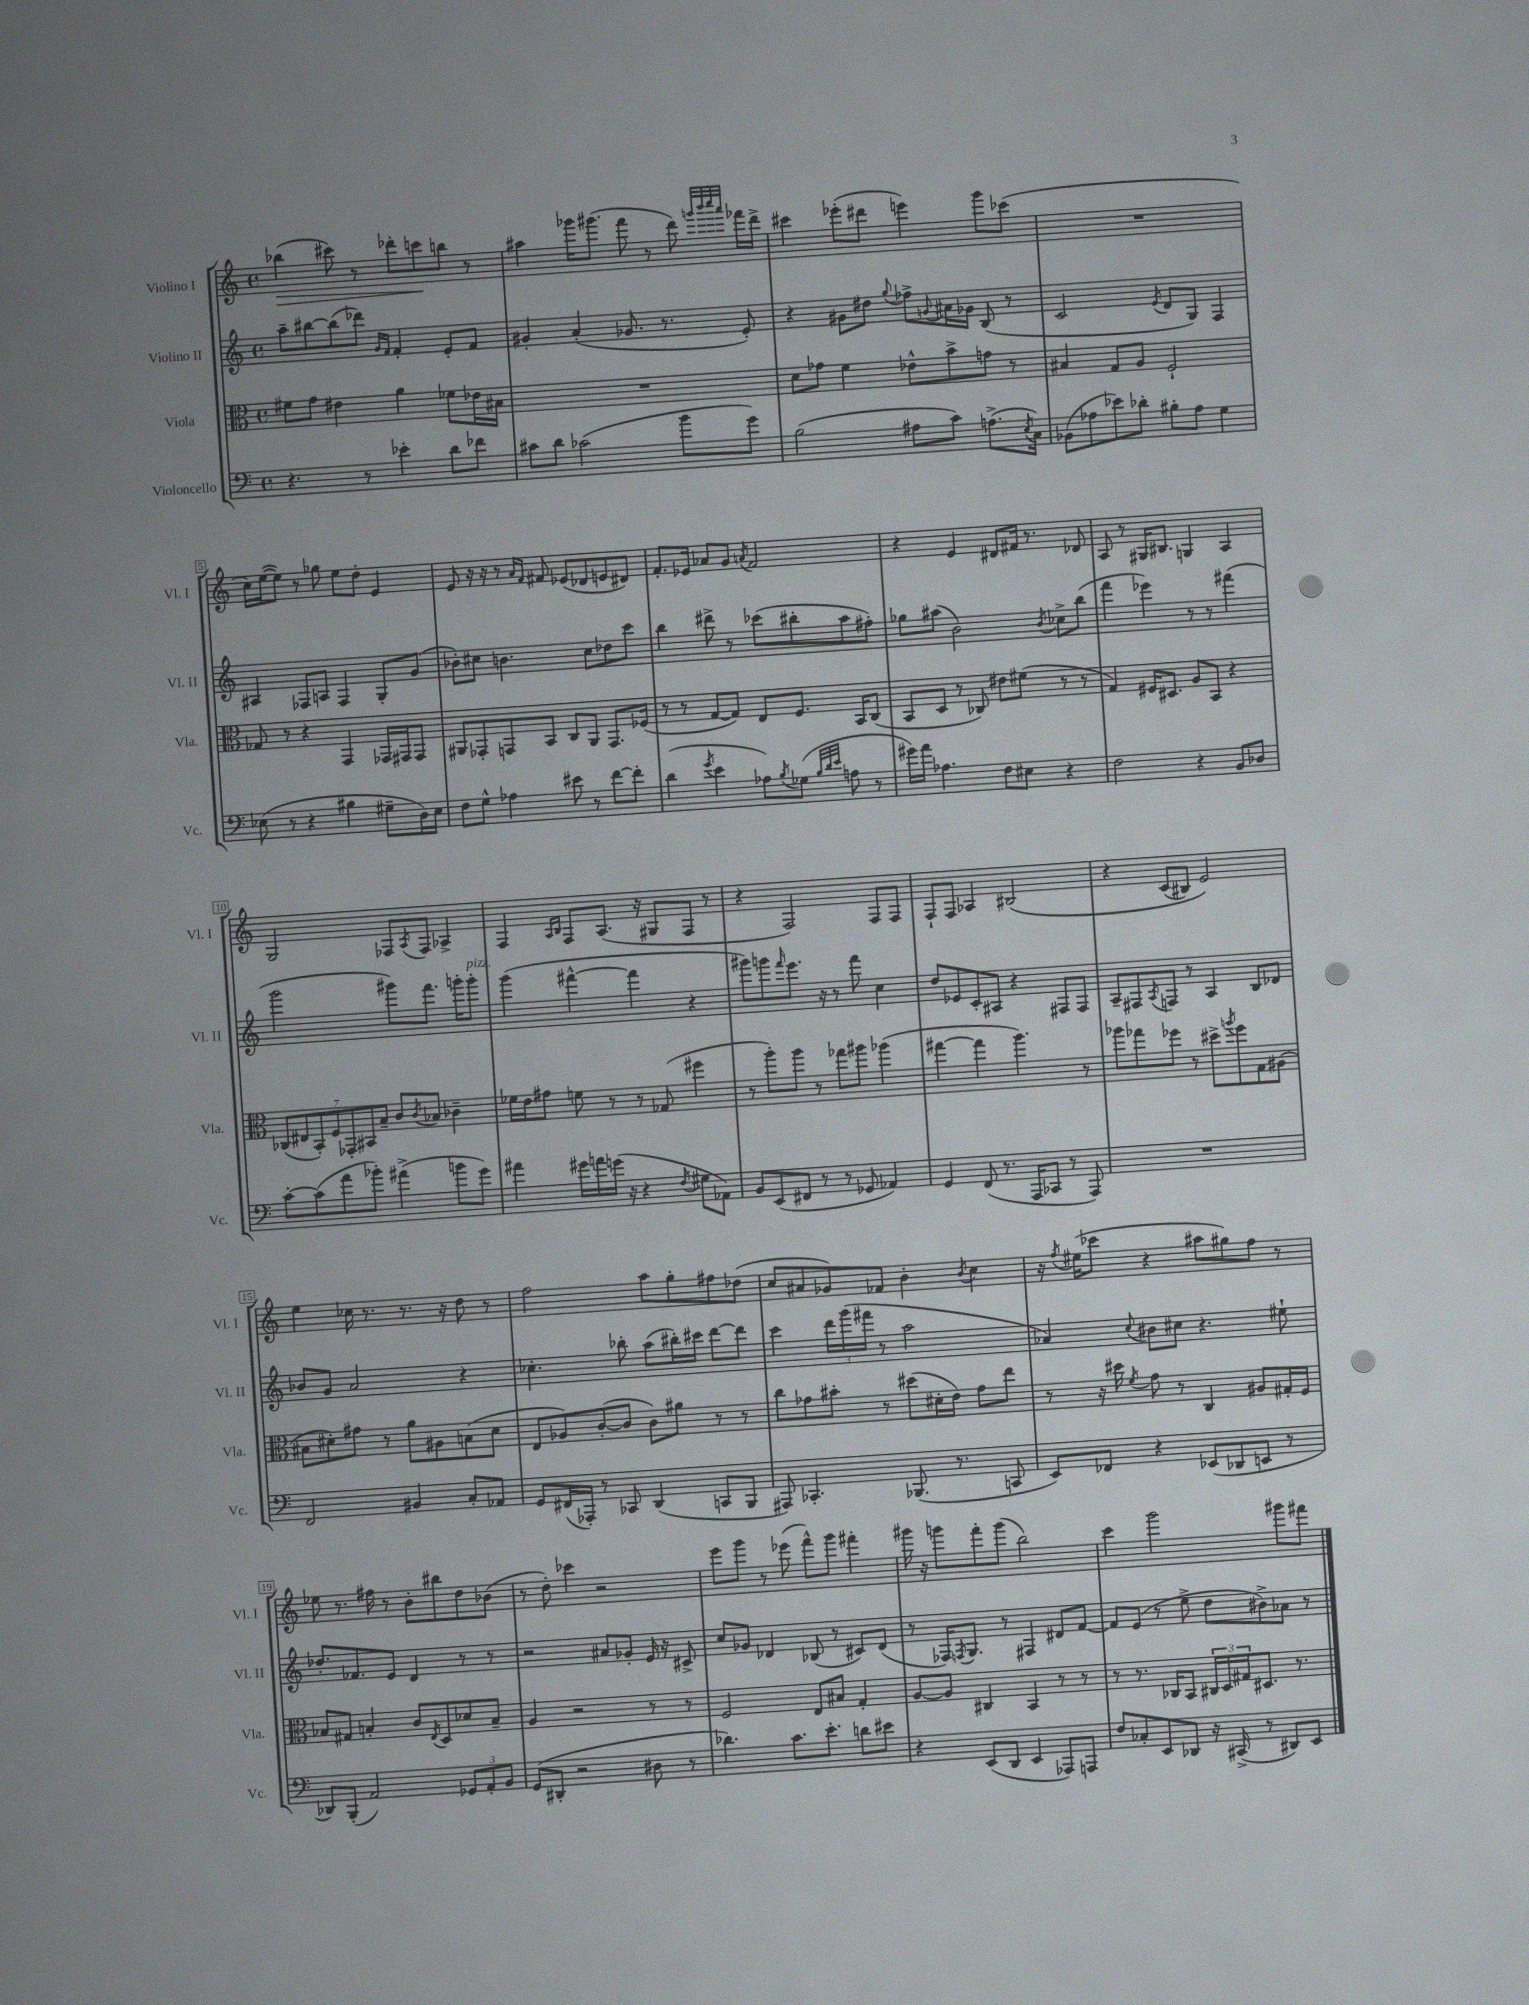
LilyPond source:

<<
\new StaffGroup <<
\new Staff = "s0" \with { instrumentName = "Violino I" shortInstrumentName = "Vl. I" } {
    \clef treble \key c \major \defaultTimeSignature \time 4/4
    bes''4\>( cis'''8) r8 des'''8-. c'''8\! b''8 r8 |
    ais''4 ges'''16 gis'''8.( f'''8 r8 d'''8) \grace { g'''32 b'''32 c''''32 a'''32 } fes'''16 d'''16-> |
    cis'''4 ees'''8-.( dis'''8 e'''4) g'''8 ces'''8( |
    R1 |
    c''16) e''16~( e''8) r8 ges''8 e''8 d''8-. e'4 |
    e'8 r16 r16 r8 \grace { a'16 f'16 } fis'8 ees'8( des'8 e'8 dis'8) |
    f'8.-. ees'16 aes'8 g'8 \acciaccatura { a'8 } f'2 |
    r4 e'4 dis'8 fis'16 r8. des'8 |
    a8 r8 gis16 bis8. g4 a4 |
    g2 fes8 \acciaccatura { a8 } fes8 aes4-> |
    f4 \grace { a16 b16 } f8 a8.( r16 gis8 f8 r8 |
    r4 f2) f8 f8 |
    f8-! f8 aes4 bis2\( |
    r4 c'8( bis8) e'2\) |
    e''4 ces''16 r8. r8. r16 d''8 r8 |
    f''2 a''8 g''8-. fis''8 des''8( |
    c''8 ais'8 ges'8) fes'8 b'4-. \acciaccatura { b'8 } c''4 |
    r16 \acciaccatura { f''8 } eis''16( ces'''8 r4 ais''8 gis''8) f''8 r8 |
    ees''8 r8. fis''16 r8 b'8-. bis''8 d''8 bes'8( |
    r8 d''8-.) ces'''4 r2 |
    e'''8 g'''8 r8 ees'''8( f'''8-^) g'''8 fis'''4-. |
    gis'''16 r16 g'''8 f'''8-. g'''8( b''2) |
    c'''4 g'''2 gis'''8 fis'''8 \bar "|." |
}
\new Staff = "s1" \with { instrumentName = "Violino II" shortInstrumentName = "Vl. II" } {
    \clef treble \key c \major \defaultTimeSignature \time 4/4
    a''8-- bis''8~ bis''8( des'''8) \grace { g'16 f'16 } f'4-. e'8-. f'8 |
    gis'4-. a'4-.( ges'8. r8. e'8-.) |
    r4 gis'8 dis''8 \appoggiatura { g''8 } fes''8-> \appoggiatura { g'8 } ais'16 ges'16 b8( r8 |
    c'2 \acciaccatura { e'8 } d'8 g8) f4 |
    ais4 fes8 a8 fes4 g8-. g'8( |
    bes'8-.) cis''8 b'4. cis''8 des''8 c'''8 |
    b''4 dis'''8-> r8 ces'''8( bis''8-. a''8 fis''8-.) |
    ges''8 ais''8( b'2) \acciaccatura { b'8 } ces''8-> b''8( |
    f'''4 ees'''4) r8 r8 fis'''4( |
    g'''2 gis'''8) f'''8. g'''16-. g'''8-.^\markup { \italic "pizz." } |
    g'''4( fis'''4~-^ fis'''4 r4 |
    gis'''8) g'''8 \grace { f'''16 } e'''8. r16 r8 f'''8 c''4 |
    d''8 ees'8 c'8-. ais8 r4 fis8 fis8 |
    a8-- fis8 \acciaccatura { a8 } f8 r8 a4 b8 des'8 |
    bes'8 g'8 a'2 r4 |
    ces''4.-. bes''8-. a''8( bis''16-.) cis'''16 d'''8~ d'''8 |
    c'''4 \tuplet 3/2 { d'''16 g'''16( fis'''16 } r8 a''2 |
    aes'4) \appoggiatura { c''8 } bis'8 cis''8 r4. eis''8-! |
    des''8.-. fes'8. e'8 d'4 r8 r8 |
    r2 ais'8 ges'8-. e'16 r16 cis'8-> |
    c''8 ges'8 des'4 bes8( r8 cis'8) des'8( |
    r8 fes16) \acciaccatura { f8 } g8. r8 fis4 dis'8 f'8~ |
    f'8 e'8( r8 e''8-> d''8 bis'8->) aes'8 r8 \bar "|." |
}
\new Staff = "s2" \with { instrumentName = "Viola" shortInstrumentName = "Vla." } {
    \clef alto \key c \major \defaultTimeSignature \time 4/4
    fis'8 g'8 eis'4 a'4 fes'8 ees'16 bis16 |
    R1 |
    d'8 ges'8 f'4 ees'8-^ b'8-> g'8 r8 |
    bis4 g8 a8 f2-! |
    ges8 r8 r4 g,4 ges,16 gis,16 gis,8 |
    ais,8 ges,8-. g,8 b,8 c8 ais,8 g,8. fes16( |
    r8 r8 g8~ g8) e8 f8. b,16 c8( |
    b,8 d8 r8 ces8) eis'8 fis'8( r8 r8 |
    g4) fis16 dis8. a8 b,8 r4 |
    \tuplet 7/4 { ces8( eis8 b,8-.) f8 ges,8-. bis,8 b8-- } c'8 \acciaccatura { c'8 } bes8 ces'4-- |
    fes'16 e'16 gis'8 f'8 r8 r8 ges8( fis''4 |
    r8 a''8-.) a''8 r8 ges''8 ais''8 aes''4( |
    gis''4~ gis''4 a''4.) r8 |
    aes''8 ges''8 fes''8 r8 dis''8-> \acciaccatura { a''8 } fes''8 g8 ais8( |
    bis8 dis'8-.) gis'8 r8 a'8 ais8 b8( dis'8 |
    e8 aes8) c'8~-.( c'8 c'8) ais'8 r8 r8 |
    c''8 ges'8 bis'8-. r8 dis''8( dis'16-. e'16) ges'8 e''8 |
    r8 r16 dis''16 \acciaccatura { f'8 } g'8 r8 c4 ais8 gis16-. f16 |
    bes8 gis8 b4-. c'8 \acciaccatura { e8 } d8 des'8 b8-- |
    a4 r2 r8 r8 |
    f2 e8 bis8 g4-. |
    a8~ a8 cis4 b,4 r8 r8 |
    r8 r8. ces16 b,8 \tuplet 3/2 { cis16 d16 gis16 } dis8. r8. \bar "|." |
}
\new Staff = "s3" \with { instrumentName = "Violoncello" shortInstrumentName = "Vc." } {
    \clef bass \key c \major \defaultTimeSignature \time 4/4
    r4. r8 ees'4-. d'8 fes'8 |
    cis'8 d'8 ces'2( b'8 g'8) |
    b2( ais8 c'8) a8.->( \acciaccatura { e8 } c16) |
    bes,8( aes8 ees'8) des'8-. bis8-. aes8 g4 |
    ees8( r8 r4 bis4 gis8-- d16) ees16 |
    f8 g8-^ aes4 eis'8 r8 f'8~ f'8-. |
    d'4( \acciaccatura { g'8 } e'4 aes8) \acciaccatura { b8 } ges8( \grace { b32 d'32 e'32 } a8 r8 |
    gis'16) a'16 aes4. f8 eis8 r4 |
    f2 r4 b,8 des8 |
    c'8~-. c'8( a'8 bes'8-.) ais'4->( b'8 g'8) |
    ais'4 gis'16 a'16 g'16( r16 r4 \acciaccatura { f8 } gis8 aes,8) |
    b,8 e,8( fis,8 r8 r8 ges,8 aes,4) |
    g,4 f,8( r8. a,,16 ces,8 r8 a,,8) |
    R1 |
    f,2 bis,4 c8-. aes,8 |
    g,8 fis,16( aes,,16-.) r8 ces,8 d,4( c,8 b,,8 |
    ais,,8) ces,4.-. bes,,8.( r8. c,8 |
    e,8) fes,8 r4 ees,8( des,8 e,8 r8 |
    des,8) b,,8-.( a,2) \tuplet 3/2 { ges,8 a,8-. b,8 } |
    g,8( dis,8-. r2 dis8 r8 |
    des'4.) c'8. e'8.-. d'8 eis'8 |
    r4 e,8( d,8 e,4 aes,,8) a,,8 |
    f8 ces8-. e,8 des,8 r16 cis,16->( r8 dis,8) e,8 \bar "|." |
}
>>
>>
\layout { \context { \Score \override BarNumber.stencil = #(make-stencil-boxer 0.1 0.3 ly:text-interface::print) } }
